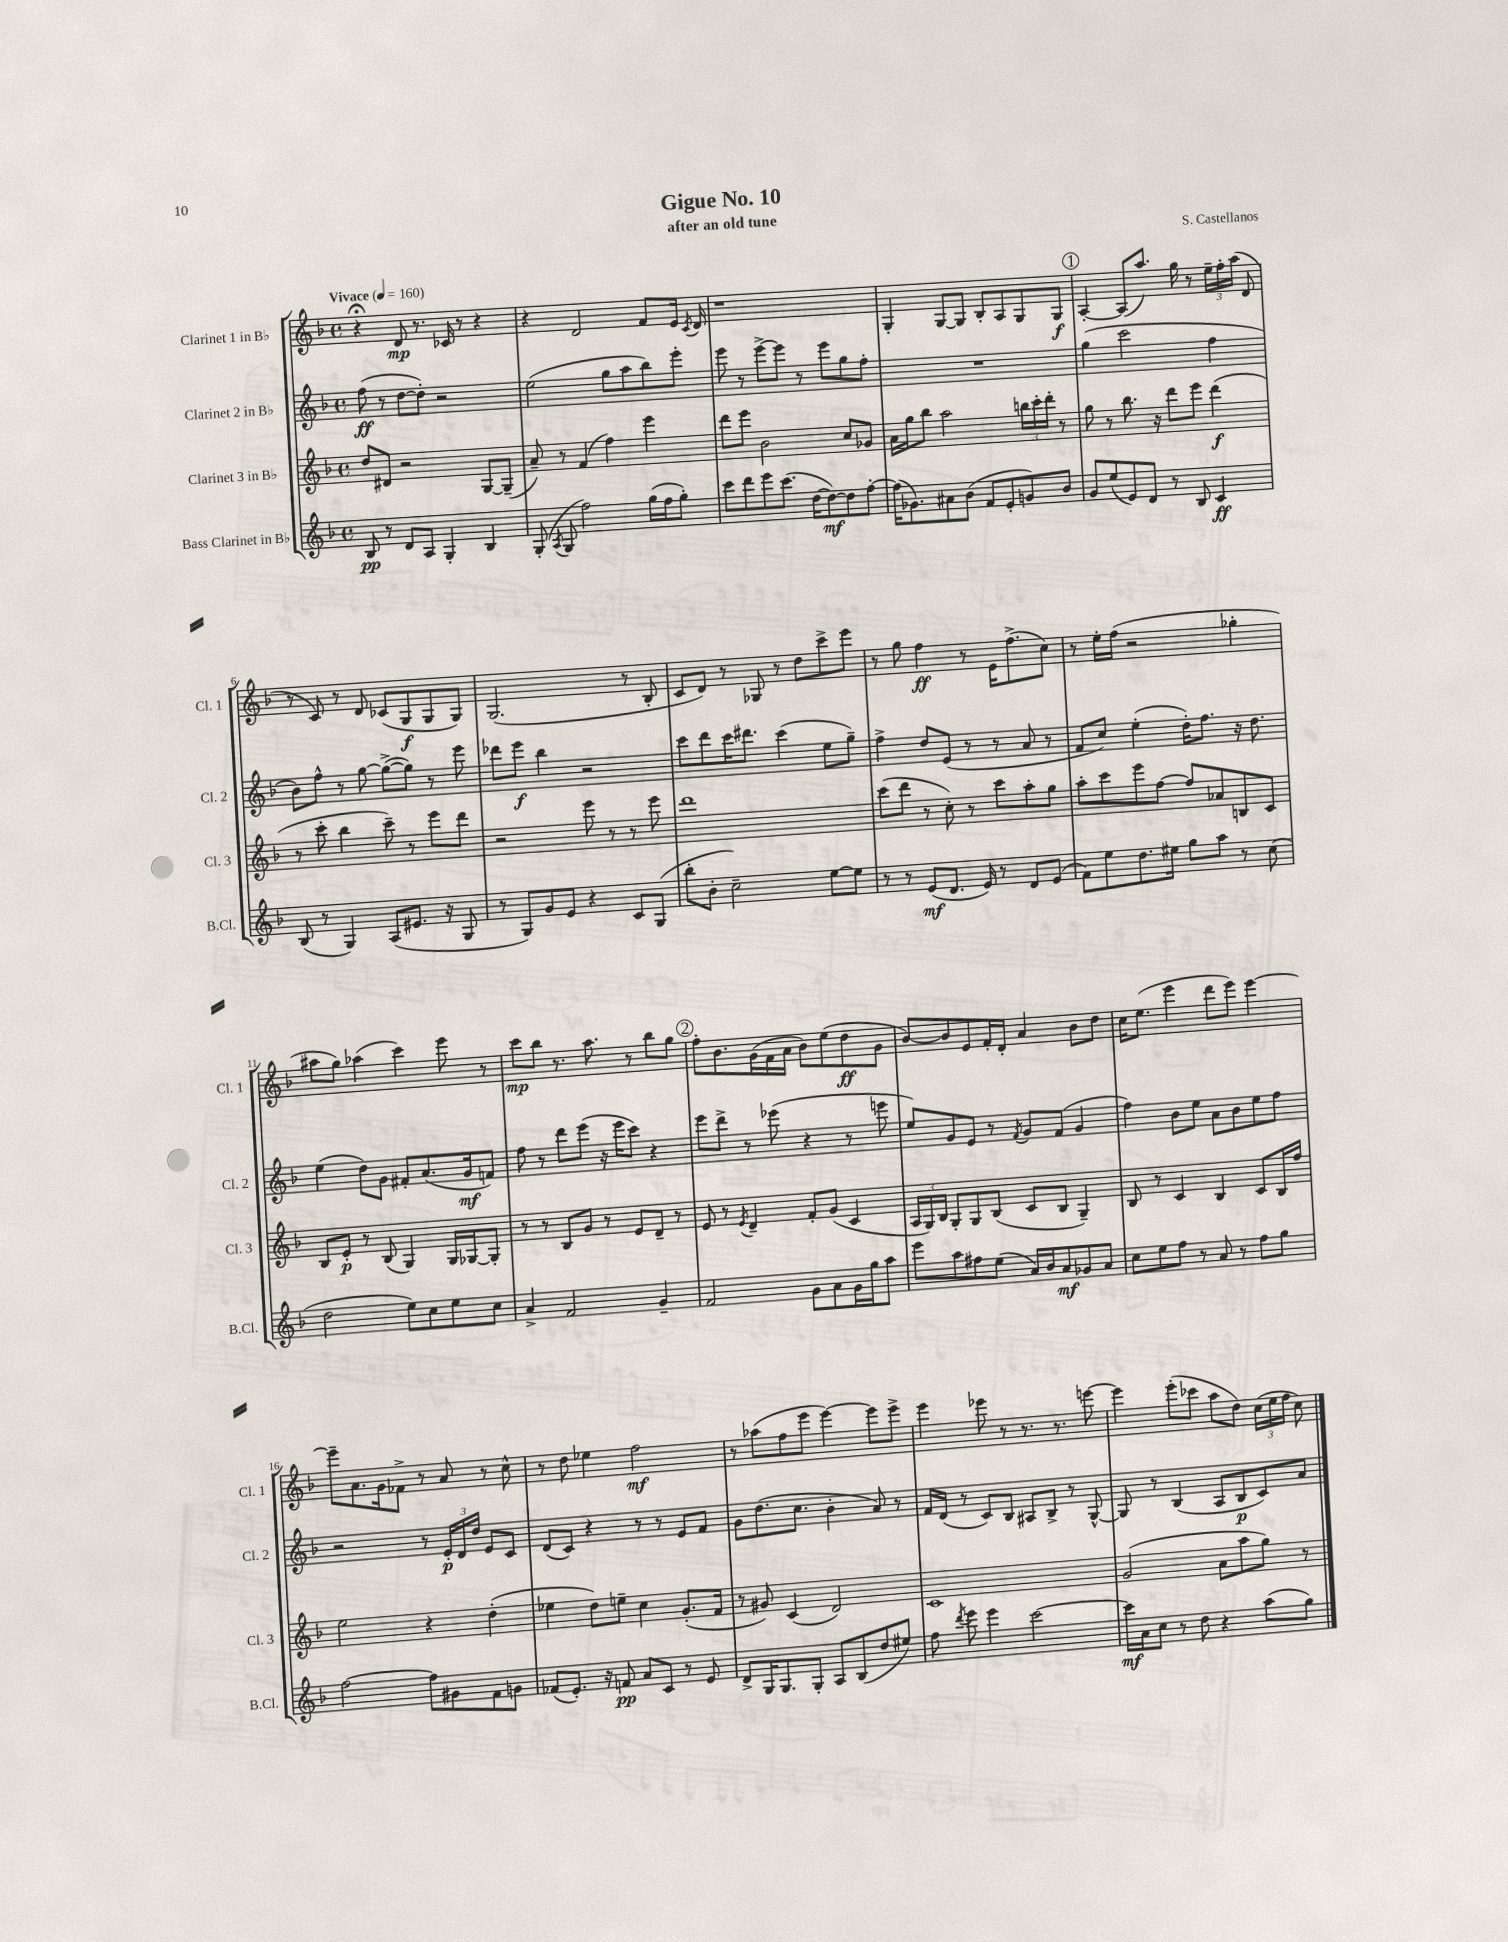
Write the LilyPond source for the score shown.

\header { title = "Gigue No. 10" composer = "S. Castellanos" subtitle = "after an old tune" }
<<
\new StaffGroup <<
\new Staff = "s0" \with { instrumentName = "Clarinet 1 in Bb" shortInstrumentName = "Cl. 1" } {
    \clef treble \key f \major \defaultTimeSignature \time 4/4 \tempo "Vivace" 4 = 160
    \autoBeamOff r4\fermata d'8\mp r8. ces'16 r8 r4 |
    r4 d'2 f'8[ e'16] \acciaccatura { c'8 } d'16 |
    r1 |
    g4-. g8[~ g8] bes8[-. a8 g8 g8]\f |
    \mark \markup { \circle "1" } a4~-. a8[( a''8.]) g''16 r8 \tuplet 3/2 { e''16[-- f''16-. a''16]( } d'8 |
    r8 c'8) r8 d'8 ces'8[( g8\f g8 g8]) |
    g2.( r8 bes8-. |
    c'8[ d'8]) r8 ges8 r8 d''8[ c'''8-> e'''8] |
    r8 g''8 f''4\ff r8 e'16[ f''8.->( c''8]) |
    r8 e''16[-. f''16]( r2 ges''4-. |
    ais''8[ g''8]) aes''4( c'''4) e'''8 r8 |
    c'''8[\mp bes''8] r8. a''8. r8 bes''8[ g''8] |
    \mark \markup { \circle "2" } f''8[-. bes'8. g'16( f'16 a'16] bes'8[) e''8( d''8\ff g'8] |
    bes'8[~) bes'8 e'8 f'16-. d'16]-. a'4 bes'8[ d''8] |
    c''16[ e''8.]( e'''4 d'''8[ e'''8]) e'''4~ |
    e'''8[-- a'8. g'16 fes'8]-> r8 a'8 r8 c''8-^ |
    r8 d''8 ees''4 f''2\mf |
    r8 aes''8[( f''8 e'''8] e'''4~) e'''8[ e'''8]-> |
    e'''4 ees'''8 r8 r8. r8. e'''8~ |
    e'''4 e'''8[-.( ces'''8] a''8[ d''8]) \tuplet 3/2 { c''16[( e''16 f''16] } c''8) \bar "|." |
}
\new Staff = "s1" \with { instrumentName = "Clarinet 2 in Bb" shortInstrumentName = "Cl. 2" } {
    \clef treble \key f \major \defaultTimeSignature \time 4/4
    \autoBeamOff f''8\ff( r8 d''8[~ d''8]-.) r2 |
    e''2( g''8[ a''8 bes''8) e'''8]-. |
    e'''8 r8 e'''8[~-> e'''8] r8 e'''8[ g''8 f''8]-. |
    R1 |
    \mark \markup { \circle "1" } g''4( c'''2 f''4 |
    bes'8[) f''8]-^ r8 g''8~ g''8[~->( g''8]) r8 e'''8 |
    des'''8[ e'''8]\f bes''4 r2 |
    c'''8[ d'''8 c'''16 dis'''8.] c'''4( e''8[ g''8]--) |
    f''4-> d''8[ e'8]( r8 r8 a'8 r8 |
    f'8[ c''8]) e''4-.( d''16[-.) f''8.] r16 d''8. |
    e''4( d''8[) g'8] fis'8[-. a'8.( g'16\mf f'8]) |
    f''8 r8 d'''8[ e'''8]( r16 e'''16[ c'''8]) r4 |
    \mark \markup { \circle "2" } e'''8[ d'''8]-> r8 ees'''8( r4 r8 e'''8 |
    e''8[) g'8 e'8] r8 \acciaccatura { f'8 } g'8[ f'8]( g'4 |
    f''4) bes'8[ e''8] a'8[ bes'8 e''8 f''8] |
    r2 r8 \tuplet 3/2 { e'16[-.\p d'16 d''16] } e'8[ c'8] |
    d'8[( c'8]) r4 r8 r8 e'8[ f'8] |
    g'8[ d''8.( c''8.] bes'4-. a'8) r8 |
    f'16[ d'16]( r8 c'8[) bes8] ais8[ bes8]-> r8 g8~-^ |
    g8 r8 bes4( a8[ bes8\p c'8) a'8] \bar "|." |
}
\new Staff = "s2" \with { instrumentName = "Clarinet 3 in Bb" shortInstrumentName = "Cl. 3" } {
    \clef treble \key f \major \defaultTimeSignature \time 4/4
    \autoBeamOff d''8[ dis'8] r2 g8[~ g8]--( |
    a'8--) r8 f'4( f''4) e'''4 |
    d'''8[ e'''8] bes'2 c''8[ ges'8] |
    a'16[ g''16 bes''8] a''2 \tuplet 3/2 { b''16[ c'''16-. d'''16]-. } r8 |
    \mark \markup { \circle "1" } g''8 r8 bes''8. r16 d'''8[ e'''8] d'''4\f( |
    r8 c'''8-. bes''4 c'''8--) r8 e'''8[ d'''8] |
    r2 e'''8 r8 r8 e'''8 |
    d'''1 |
    c'''8[( d'''8] r8 c''8-.) r8 c'''8[ a''8-. g''8] |
    a''8[-. c'''8 e'''8 f''8]~ f''8[ aes'8 b8 c'8] |
    bes8[ e'8]-.\p r8 bes8( g4) g16[ ges16~ ges8]-. |
    r8 r8 bes8[ g'8] r8 e'8[ d'8]-- r8 |
    \mark \markup { \circle "2" } e'8 r8 \acciaccatura { e'8 } d'4-- f'8[-. g'8]( c'4 |
    \tuplet 3/2 { a16[ g16) bes16] } g8[-. g8 bes8]( c'8[ bes8] g4--) |
    bes8 r8 c'4 bes4 c'8[ bes16 f''16] |
    e''2 r4 d''4-.( |
    ees''4 d''8[) e''8]-- c''4 g'8.[-.( f'16] |
    r8 gis'8) c'4( d'2) |
    c'1 |
    g'2( a'8[ a''8 g''8]) r8 \bar "|." |
}
\new Staff = "s3" \with { instrumentName = "Bass Clarinet in Bb" shortInstrumentName = "B.Cl." } {
    \clef treble \key f \major \defaultTimeSignature \time 4/4
    \autoBeamOff bes8\pp r8 d'8[ a8] g4-. bes4 |
    g8-.( \acciaccatura { a8 } g8 f''2) g''16[( f''16 g''8]-.) |
    c'''8[ d'''8 e'''8 c'''8.]( d''16[~ d''8~\mf) d''8 f''8]~-. |
    f''16[( ges'8.) ais'8 bes'8]( f'8[ e'8-. g'8) bes'8] |
    \mark \markup { \circle "1" } g'8[ e''8( e'8) d'8] r8 bes8 c'4\ff |
    bes8( r8 g4) a8[( eis'8.] r16 g8 |
    r8 g8[) g'8 e'8] r4 c'8[ g8]( |
    bes''8[-. bes'8]-. c''2--) e''8[~ e''8] |
    r8 r8 e'8[\mf( d'8.] e'16) r8 d'8[ e'8]( |
    f'8[) e''8 d''8. eis''16] g''8[ a''8] r8 c''8( |
    d''2 e''8[) c''8 e''8 c''8] |
    a'4-> f'2 g'4-- |
    \mark \markup { \circle "2" } f'2 g'8[ a'8 g'16 g''16 a''8] |
    e'''8[ a''8 fis''8 e''8]( a'16[) bes'16 a'8\mf ges'8 a'8] |
    c''8[ e''8 f''8] r8 a'8 r8 f''8[ g''8] |
    f''2~ f''8[ gis'8 f'8 g'8] |
    fes'8[( e'8.]-.) r16 f'8\pp a'8[ c'8] r8 e'8 |
    d'8[-> g16 g8. g8]-. a8[ bes8( d''8 eis''8]) |
    f''8 \acciaccatura { d'''8 } e'''8 e'''4 c'''2~ |
    c'''16[\mf a'16 c''8] r8 d''8 r4 a''8[( g''8]) \bar "|." |
}
>>
>>
